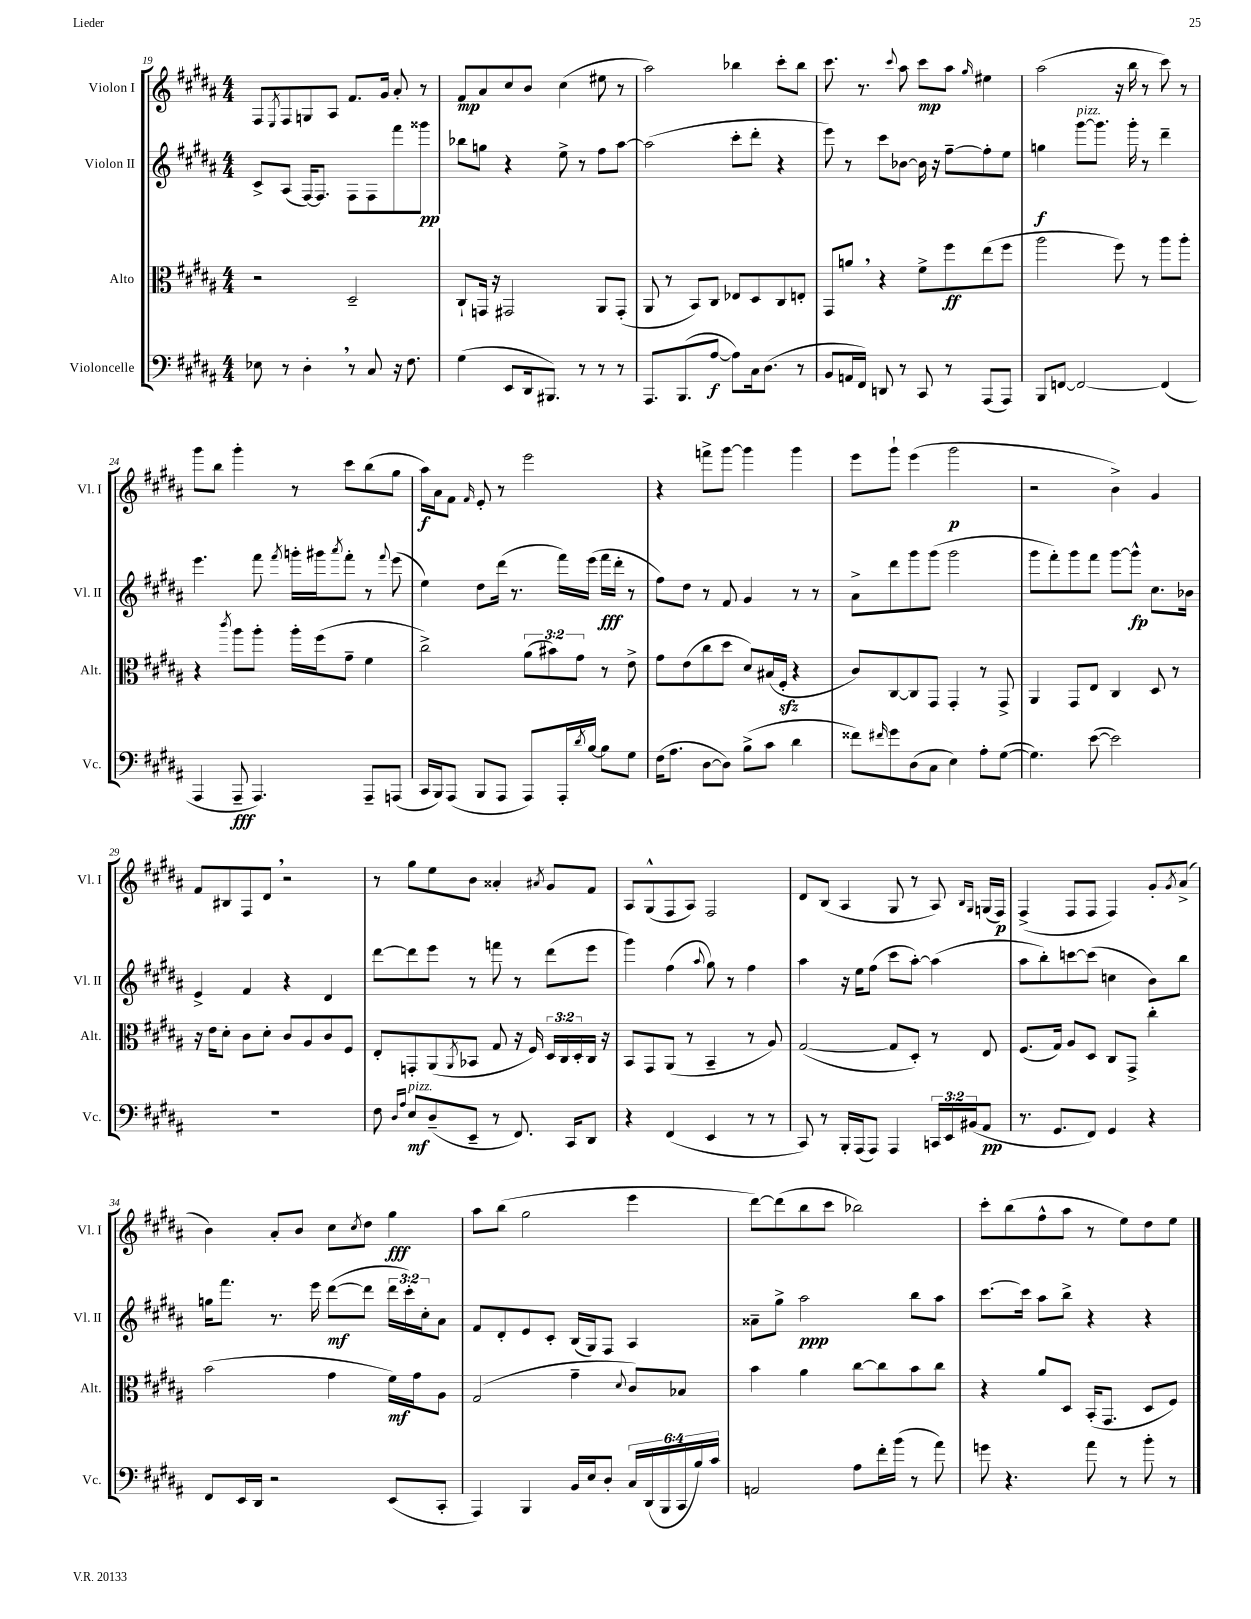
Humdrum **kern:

**kern	**dynam	**kern	**dynam	**kern	**dynam	**kern	**dynam
*part4	*part4	*part3	*part3	*part2	*part2	*part1	*part1
*staff4	*staff4	*staff3	*staff3	*staff2	*staff2	*staff1	*staff1
*I"Violoncelle	*	*I"Alto	*	*I"Violon II	*	*I"Violon I	*
*I'Vc.	*	*I'Alt.	*	*I'Vl. II	*	*I'Vl. I	*
*clefF4	*	*clefC3	*	*clefG2	*	*clefG2	*
*k[f#c#g#d#a#]	*	*k[f#c#g#d#a#]	*	*k[f#c#g#d#a#]	*	*k[f#c#g#d#a#]	*
*M4/4	*	*M4/4	*	*M4/4	*	*M4/4	*
=19	=19	=19	=19	=19	=19	=19	=19
8E-X\	.	2r	.	8c#^/L	.	8F#/L	.
.	.	.	.	.	.	8qE/	.
8r	.	.	.	(8A#/J	.	8F#/	.
4D#',\	.	.	.	[16F#/KL)	.	8Gn/	.
.	.	.	.	8.F#/J]	.	.	.
.	.	.	.	.	.	8A#/J	.
8r	.	2D#~/	.	8F#\L	.	8.f#/L	.
8C#/	.	.	.	8F#\	.	.	.
.	.	.	.	.	.	16g#/Jk	.
16r	.	.	.	8fff#\	.	8a#'/	.
8.F#\	.	.	.	.	.	.	.
.	.	.	.	8ggg##X\J	pp	8r	.
=20	=20	=20	=20	=20	=20	=20	=20
(4G#\	.	8C#`/L	.	8bb-X\L	.	8f#/L	mp
.	.	16GGn/Jk	.	8ggn\J	.	8a#/	.
.	.	16r	.	.	.	.	.
8EE/L	.	2GG#X/	.	4r	.	8cc#/	.
16DD#/k	.	.	.	.	.	8b/J	.
8.BBB#X/J)	.	.	.	.	.	.	.
.	.	.	.	8ee^\	.	(4cc#\	.
8r	.	.	.	8r	.	.	.
8r	.	8AA#/L	.	8ff#\L	.	8ee#X\	.
8r	.	(8GG#'/J	.	[8aa#\J	.	8r	.
=21	=21	=21	=21	=21	=21	=21	=21
8.AAA#/L	.	8AA#/	.	(2aa#\]	.	2aa#\)	.
.	.	8r	.	.	.	.	.
(8.BBB/	.	.	.	.	.	.	.
.	.	8BB/L)	.	.	.	.	.
[8A#/J	f	8C#/J	.	.	.	.	.
8A#\L])	.	8E-X/L	.	8ccc#'\L	.	4bb-X\	.
16C#\k	.	8D#/	.	8ddd#'\J	.	.	.
(8.D#\J	.	.	.	.	.	.	.
.	.	8C#/	.	4r	.	8ccc#'\L	.
8r	.	8En'/J	.	.	.	8bb-\J	.
=22	=22	=22	=22	=22	=22	=22	=22
8BB/L	.	8GG#/L	.	8eee\)	.	8.ccc#\	.
16AAn/L	.	8an,/J	.	8r	.	.	.
16FF#/JJ)	.	.	.	.	.	8.r	.
8DDn/	.	4r	.	8ccc#\L	.	.	.
.	.	.	.	.	.	8qqccc#/	.
8r	.	.	.	[8b-X\J	.	8aa#\	.
8CC#/	.	8f#^\L	.	16b-\]	.	8ccc#\L	mp
.	.	.	.	16r	.	.	.
8r	.	8ff#\	ff	[8ff#~\L	.	8aa#\J	.
.	.	.	.	.	.	16qqgg#/	.
(8AAA#/L	.	(8ee\	.	8ff#'\]	.	4ee#X\	.
8AAA#/J)	.	8ff#\J	.	8ee\J	.	.	.
=23	=23	=23	=23	=23	=23	=23	=23
8BBB/L	.	2aa#\	.	4ggn\	f	(2aa#\	.
[8FFn/J	.	.	.	.	.	.	.
!	!	!	!	!LO:TX:a:i:t=pizz.	!	!	!
2FF/_	.	.	.	[8ggg#\L	.	.	.
.	.	.	.	8.ggg#\J]	.	.	.
.	.	8ff#\)	.	.	.	16r	.
.	.	.	.	16ggg#'\	.	16bb\	.
.	.	8r	.	8r	.	8r	.
(4FF/]	.	8aa#\L	.	4ddd#~\	.	8ccc#\)	.
.	.	8aa#'\J	.	.	.	8r	.
!!LO:LB:g=z
=24	=24	=24	=24	=24	=24	=24	=24
4AAA#/	.	4r	.	4.eee\	.	8ggg#\L	.
.	.	.	.	.	.	8bb\J	.
.	.	8qccc#/	.	.	.	.	.
8AAA#~/	fff	8aa#\L	.	.	.	4ggg#'\	.
4.AAA#/)	.	8aa#'\J	.	8fff#\	.	.	.
.	.	.	.	8qfff#/	.	.	.
.	.	16aa#'\LL	.	16gggn'\LL	.	8r	.
.	.	(16ff#\J	.	16ggg#X\J	.	.	.
.	.	.	.	8qaaa#/	.	.	.
.	.	8g#~\J	.	8fff#'\J	.	8ccc#\L	.
8AAA#~/L	.	4f#\	.	8r	.	(8bb\	.
.	.	.	.	8qqfff#/	.	.	.
(8AAAn/J	.	.	.	(8eee\	.	8gg#\J	.
=25	=25	=25	=25	=25	=25	=25	=25
16CC#/LL	.	2cc#^\)	.	4ee\)	.	16aa#\LL)	f
16BBB/J)	.	.	.	.	.	16a#\J	.
(8AAA#/J	.	.	.	.	.	8f#\J	.
.	.	.	.	.	.	16qqf#/	.
8BBB/L	.	.	.	8dd#\L	.	8e'/	.
8AAA#/J	.	.	.	(16ddd#\Jk	.	8r	.
.	.	.	.	8.r	.	.	.
8AAA#/L)	.	(12a#\L	.	.	.	2eee\	.
.	.	12b#X\)	.	.	.	.	.
16AAA#'/L	.	.	.	16fff#\LL)	.	.	.
.	.	12g#\J	.	.	.	.	.
8qd#/	.	.	.	.	.	.	.
[16B/JJ	.	.	.	(16eee\JJ	.	.	.
8B\L]	.	8r	.	16fff#\LL	fff	.	.
.	.	.	.	16ddd#'\JJ	.	.	.
8G#\J	.	8e^\	.	8r	.	.	.
=26	=26	=26	=26	=26	=26	=26	=26
(16F#\KL	.	8g#\L	.	8ff#\L)	.	4r	.
8.A#\J	.	.	.	.	.	.	.
.	.	(8e\	.	8dd#\J	.	.	.
[8D#\L	.	8cc#\	.	8r	.	8fffn^\L	.
8D#\J])	.	8dd#\J	.	8f#/	.	[8ggg#\J	.
(8B^\L	.	8d#/L)	.	4g#/	.	4ggg#\]	.
8c#\J	.	(16B#X/L	.	.	.	.	.
.	.	16F#zz'/JJ	.	.	.	.	.
4d#\	.	4r	.	8r	.	4ggg#\	.
.	.	.	.	8r	.	.	.
=27	=27	=27	=27	=27	=27	=27	=27
8f##X\L)	.	8c#/L)	.	8a#^\L	.	8eee\L	.
16qqf#X/	.	.	.	.	.	.	.
8g#\	.	[8C#/	.	8ddd#\	.	8ggg#`\J	.
(8D#\	.	8C#/]	.	8ggg#\	.	(4eee\	.
8C#\J	.	8GG#/J	.	(8ggg#\J	.	.	.
4E\)	.	4GG#'/	.	2ggg#\	.	2ggg#\	p
8A#'\L	.	8r	.	.	.	.	.
([8G#\J	.	8GG#^/	.	.	.	.	.
=28	=28	=28	=28	=28	=28	=28	=28
4.G#\])	.	4AA#/	.	8ggg#\L	.	2r	.
.	.	.	.	8fff#'\)	.	.	.
.	.	8GG#/L	.	8ggg#\	.	.	.
([8e\	.	8E/J	.	8fff#\J	.	.	.
2e\])	.	4C#/	.	[8ggg#\L	.	4b^\)	.
.	.	.	.	8ggg#^^\J]	fp	.	.
.	.	8D#/	.	8.cc#\L	.	4g#/	.
.	.	8r	.	.	.	.	.
.	.	.	.	16b-X\Jk	.	.	.
!!LO:LB:g=z
=29	=29	=29	=29	=29	=29	=29	=29
1r	.	16r	.	4e^/	.	8f#/L	.
.	.	16e\KL	.	.	.	.	.
.	.	8d#'\J	.	.	.	8B#X/	.
.	.	8c#\L	.	4f#/	.	8F#/	.
.	.	8d#'\J	.	.	.	8d#,/J	.
.	.	8c#/L	.	4r	.	2r	.
.	.	8A#/	.	.	.	.	.
.	.	8c#/	.	4d#/	.	.	.
.	.	8F#/J	.	.	.	.	.
=30	=30	=30	=30	=30	=30	=30	=30
8F#\	.	8E'/L	.	[8ddd#\L	.	8r	.
16qqD#/LL	.	.	.	.	.	.	.
16qqA#/JJ	.	.	.	.	.	.	.
!LO:TX:a:i:t=pizz.	!	!	!	!	!	!	!
8E/L	mf	8GGn'/	.	8ddd#\]	.	8gg#\L	.
(8D#~/	.	(8AA#/	.	8eee\J	.	8ee\	.
.	.	8qAA#/	.	.	.	.	.
8EE~/J	.	8BB-X/J	.	8r	.	8b\J	.
8r	.	8G#/	.	8fffn\	.	4a##X'/	.
8.FF#/)	.	16r	.	8r	.	.	.
.	.	16F#/)	.	.	.	.	.
.	.	.	.	.	.	8qa#X/	.
.	.	24D#/LL	.	(8ddd#\L	.	8g#/L	.
.	.	24C#/	.	.	.	.	.
16CC#/KL	.	.	.	.	.	.	.
.	.	24D#'/	.	.	.	.	.
8DD#/J	.	16C#/JJ	.	8eee\J	.	8f#/J	.
.	.	16r	.	.	.	.	.
=31	=31	=31	=31	=31	=31	=31	=31
4r	.	8BB/L	.	4ggg#\)	.	8A#/L	.
.	.	8GG#/	.	.	.	(8G#^^/	.
(4FF#/	.	(8AA#/J	.	(4ff#\	.	8F#/	.
.	.	8r	.	.	.	8A#/J)	.
.	.	.	.	8qqaa#/	.	.	.
4EE/	.	4BB~/	.	8gg#\)	.	2F#/	.
.	.	.	.	8r	.	.	.
8r	.	8r	.	4ff#\	.	.	.
8r	.	8A#/)	.	.	.	.	.
=32	=32	=32	=32	=32	=32	=32	=32
8CC#/)	.	([2G#/	.	4aa#\	.	8d#/L	.
8r	.	.	.	.	.	(8B/J	.
16BBB'/LL	.	.	.	16r	.	4A#/	.
(16AAA#/J	.	.	.	16ee\KL	.	.	.
8AAA#/J)	.	.	.	(8ff#\J	.	.	.
4AAA#/	.	8G#/L]	.	8ccc#\L	.	8G#/	.
.	.	8D#'/J)	.	[8aa#'\J)	.	8r	.
24CCn/LL	.	8r	.	(4aa#\]	.	8A#/)	.
24EE/	.	.	.	.	.	.	.
(24BB#X/J	.	.	.	.	.	.	.
.	.	.	.	.	.	16qqB/LL	.
.	.	.	.	.	.	16qqG#/JJ	.
8AA#/J	pp	8E/	.	.	.	(16Gn/LL	.
.	.	.	.	.	.	16F#/JJ)	p
=33	=33	=33	=33	=33	=33	=33	=33
8.r	.	(8.F#/L	.	8aa#\L	.	(4F#^/	.
.	.	.	.	8bb'\)	.	.	.
8.GG#/L	.	16G#/Jk)	.	.	.	.	.
.	.	8A#/L	.	[8cccn\	.	8F#/L	.
8FF#/J)	.	8D#/J	.	(8ccc\J]	.	8F#/J	.
4GG#/	.	8C#/L	.	4ccn\	.	4F#/)	.
.	.	8GG#^/J	.	.	.	.	.
4r	.	4cc#'\	.	8b\L)	.	8g#'/L	.
.	.	.	.	.	.	8qg#/	.
.	.	.	.	8bb\J	.	(8a#^/J	.
!!LO:LB:g=z
=34	=34	=34	=34	=34	=34	=34	=34
8FF#/L	.	(2b\	.	16ggn\KL	.	4b\)	.
.	.	.	.	8.fff#\J	.	.	.
16EE/L	.	.	.	.	.	.	.
16DD#/JJ	.	.	.	.	.	.	.
2r	.	.	.	8.r	.	8a#'/L	.
.	.	.	.	.	.	8b/J	.
.	.	.	.	16eee\	.	.	.
.	.	4g#\	.	([8ddd#\L	mf	8cc#\L	.
.	.	.	.	.	.	8qcc#/	.
.	.	.	.	8ddd#\J]	.	8dd#\J	.
(8EE/L	.	16f#\LL)	mf	24ddd#\LL	.	4gg#\	fff
.	.	.	.	24ccc#'\)	.	.	.
.	.	16g#\J	.	.	.	.	.
.	.	.	.	24cc#'\J	.	.	.
8CC#'/J	.	8A#\J	.	8a#\J	.	.	.
=35	=35	=35	=35	=35	=35	=35	=35
4AAA#/)	.	(2G#/	.	8f#/L	.	8aa#\L	.
.	.	.	.	8d#'/	.	(8bb\J	.
4BBB/	.	.	.	8e/	.	2gg#\	.
.	.	.	.	8c#'/J	.	.	.
16BB/LL	.	4g#~\	.	(16B/LL	.	.	.
16E/J	.	.	.	16G#/J)	.	.	.
8D#'/J	.	.	.	8F#/J	.	.	.
.	.	8qqd#/	.	.	.	.	.
24C#/LL	.	8c#/L)	.	4A#/	.	4eee\	.
(24DD#/	.	.	.	.	.	.	.
24BBB/	.	.	.	.	.	.	.
24CC#/	.	8B-X/J	.	.	.	.	.
24B/)	.	.	.	.	.	.	.
24c#/JJ	.	.	.	.	.	.	.
=36	=36	=36	=36	=36	=36	=36	=36
2AAn/	.	4b\	.	8a##X~\L	.	[8ddd#\L)	.
.	.	.	.	8gg#^\J	.	(8ddd#\]	.
.	.	4a#\	.	2aa#\	ppp	8bb\	.
.	.	.	.	.	.	8ccc#\J	.
8A#\L	.	[8cc#\L	.	.	.	2bb-X\)	.
16f#'\L	.	8cc#\]	.	.	.	.	.
(16b\JJ	.	.	.	.	.	.	.
8r	.	8b\	.	8bb\L	.	.	.
8a#\)	.	8cc#\J	.	8aa#\J	.	.	.
=37	=37	=37	=37	=37	=37	=37	=37
8gn\	.	4r	.	[8.ccc#\L	.	8ccc#'\L	.
4.r	.	.	.	.	.	(8bb\	.
.	.	.	.	16ccc#\Jk]	.	.	.
.	.	8a#/L	.	8aa#\L	.	8ff#^^\	.
.	.	8D#/J	.	8bb^\J	.	8aa#\J	.
8a#\	.	(16BB'/KL	.	4r	.	8r	.
.	.	8.GG#/J	.	.	.	.	.
8r	.	.	.	.	.	8ee\L)	.
8b'\	.	8D#/L	.	4r	.	8dd#\	.
8r	.	8F#/J)	.	.	.	8ee\J	.
==	==	==	==	==	==	==	==
*-	*-	*-	*-	*-	*-	*-	*-
